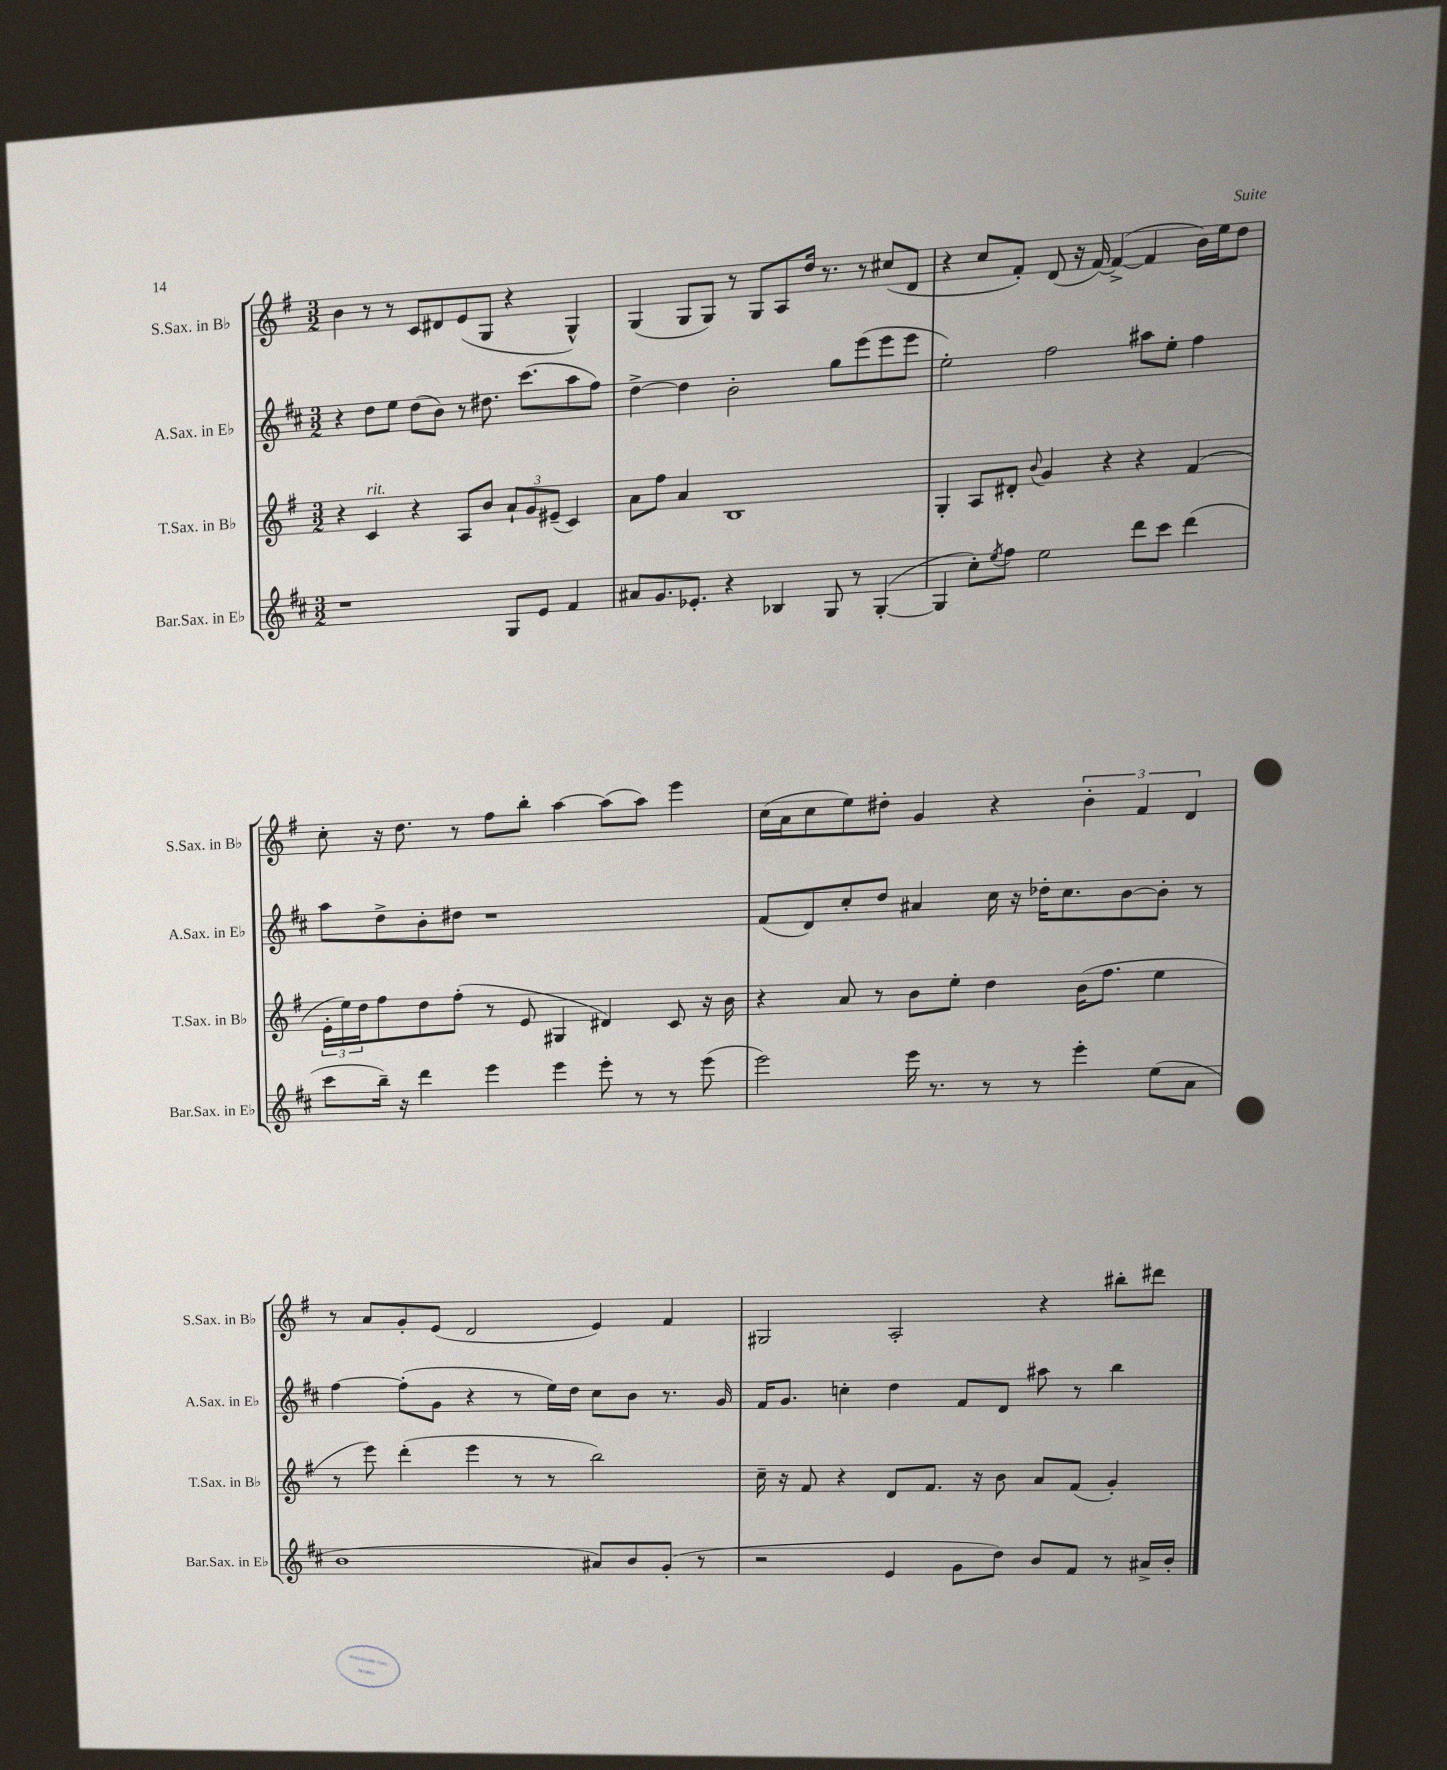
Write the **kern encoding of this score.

**kern	**kern	**kern	**kern
*part4	*part3	*part2	*part1
*staff4	*staff3	*staff2	*staff1
*I"Bar.Sax. in E♭	*I"T.Sax. in B♭	*I"A.Sax. in E♭	*I"S.Sax. in B♭
*I'Bar.Sax. in E♭	*I'T.Sax. in B♭	*I'A.Sax. in E♭	*I'S.Sax. in B♭
*clefG2	*clefG2	*clefG2	*clefG2
*k[f#c#]	*k[f#]	*k[f#c#]	*k[f#]
*M3/2	*M3/2	*M3/2	*M3/2
=100	=100	=100	=100
1r	4r	4r	4b\
!	!LO:TX:a:i:t=rit.	!	!
.	4c/	8dd\L	8r
.	.	8ee\J	8r
.	4r	(8dd\L	8c/L
.	.	8b\J)	8d#X/
.	8A/L	8r	(8e/
.	8b/J	8.dd#X\	8G/J
8G/L	12a`/L	.	4r
.	.	(8.ccc#\L	.
.	12g/	.	.
8e/J	.	.	.
.	(12e#X~/J	.	.
4f#/	4c/)	8aa\	4G^^/)
.	.	8ff#\J)	.
=101	=101	=101	=101
8a#X/L	8a\L	[4dd^\	(4G/
8.g/	8ff#\J	.	.
.	4a/	4dd\]	8G/L
8.e-X'/J	.	.	.
.	.	.	8G/J)
4r	1B	2b'\	8r
.	.	.	8G/L
4B-X/	.	.	8A/
.	.	.	16dd/Jk
.	.	.	8.r
8G/	.	8gg\L	.
8r	.	(8eee\	8r
([4G'/	.	8eee\	(8cc#X/L
.	.	8eee\J	8d/J
=102	=102	=102	=102
4G/]	4G'/	2ee'\)	4r
8cc#'\L)	8A/L	.	8cc/L
8qee/	.	.	.
8ff#\J	8d#X'/J	.	8f#'/J)
.	8qqb/	.	.
2ee\	4g/	2ff#\	(8d/
.	.	.	16r
.	.	.	[16f#/)
.	4r	.	(4f#^/_
8ddd\L	4r	8aa#X\L	4f#/]
8ccc#\J	.	8ee'\J	.
(4ddd\	(4f#/	4ff#\	16b\LL)
.	.	.	16ee\J
.	.	.	8dd\J
!!LO:LB:g=z
=103	=103	=103	=103
8ccc#\L	24e'\LL	8aa\L	8cc'\
.	24ee\)	.	.
.	24dd\J	.	.
16bb~\Jk)	8ff#\	8dd^\	16r
16r	.	.	8.dd\
4ddd\	8dd\	8b'\	.
.	(8ff#'\J	8dd#X\J	8r
4eee\	8r	1r	8ff#\L
.	8e/	.	8bb'\J
4eee\	4G#X/	.	[4aa\
8eee'\	4d#X/)	.	(8aa\L]
8r	.	.	8aa\J)
8r	8c/	.	4eee\
(8eee\	16r	.	.
.	16b\	.	.
=104	=104	=104	=104
2eee\)	4r	(8f#/L	(16cc\LL
.	.	.	16a\J
.	.	8d/)	8cc\
.	8a/	8cc#'/	8ee\)
.	8r	8dd/J	8dd#X'\J
16eee\	8b\L	4a#X/	4g/
8.r	.	.	.
.	8ee'\J	.	.
8r	4dd\	16cc#\	4r
.	.	16r	.
8r	.	16dd-X'\KL	.
.	.	8.cc#\	.
4eee'\	(16b\KL	.	6b'\
.	8.ff#\J	.	.
.	.	[8b\	.
.	.	.	6f#/
(8ee\L	4ee\	8b'\J]	.
.	.	.	6d/
8a\J	.	8r	.
!!LO:LB:g=z
=105	=105	=105	=105
1b	8r	[4ff#\	8r
.	8eee\)	.	8a/L
.	(4ddd'\	(8ff#'\L]	8g'/
.	.	8g\J	(8e/J
.	4eee\	4r	2d/
.	8r	8r	.
.	8r	16ee\LL)	.
.	.	16dd\JJ	.
8a#X/L)	2bb\)	8cc#\L	4e/)
8b/	.	8b\J	.
(8g'/J	.	8.r	4f#/
8r	.	.	.
.	.	16g/	.
=106	=106	=106	=106
2r	16cc~\	16f#/KL	2G#X/
.	16r	8.g/J	.
.	8f#/	.	.
.	4r	4ccn'\	.
4e/	8d/L	4dd\	2A'/
.	8.f#/J	.	.
8g\L	.	8f#/L	.
.	16r	.	.
8dd\J)	8b\	8d/J	.
8b/L	8a/L	8aa#X\	4r
8f#/J	(8f#/J	8r	.
8r	4g'/)	4bb\	8bb#X'\L
16a#X^/LL	.	.	8ddd#X\J
16b'/JJ	.	.	.
==	==	==	==
*-	*-	*-	*-
